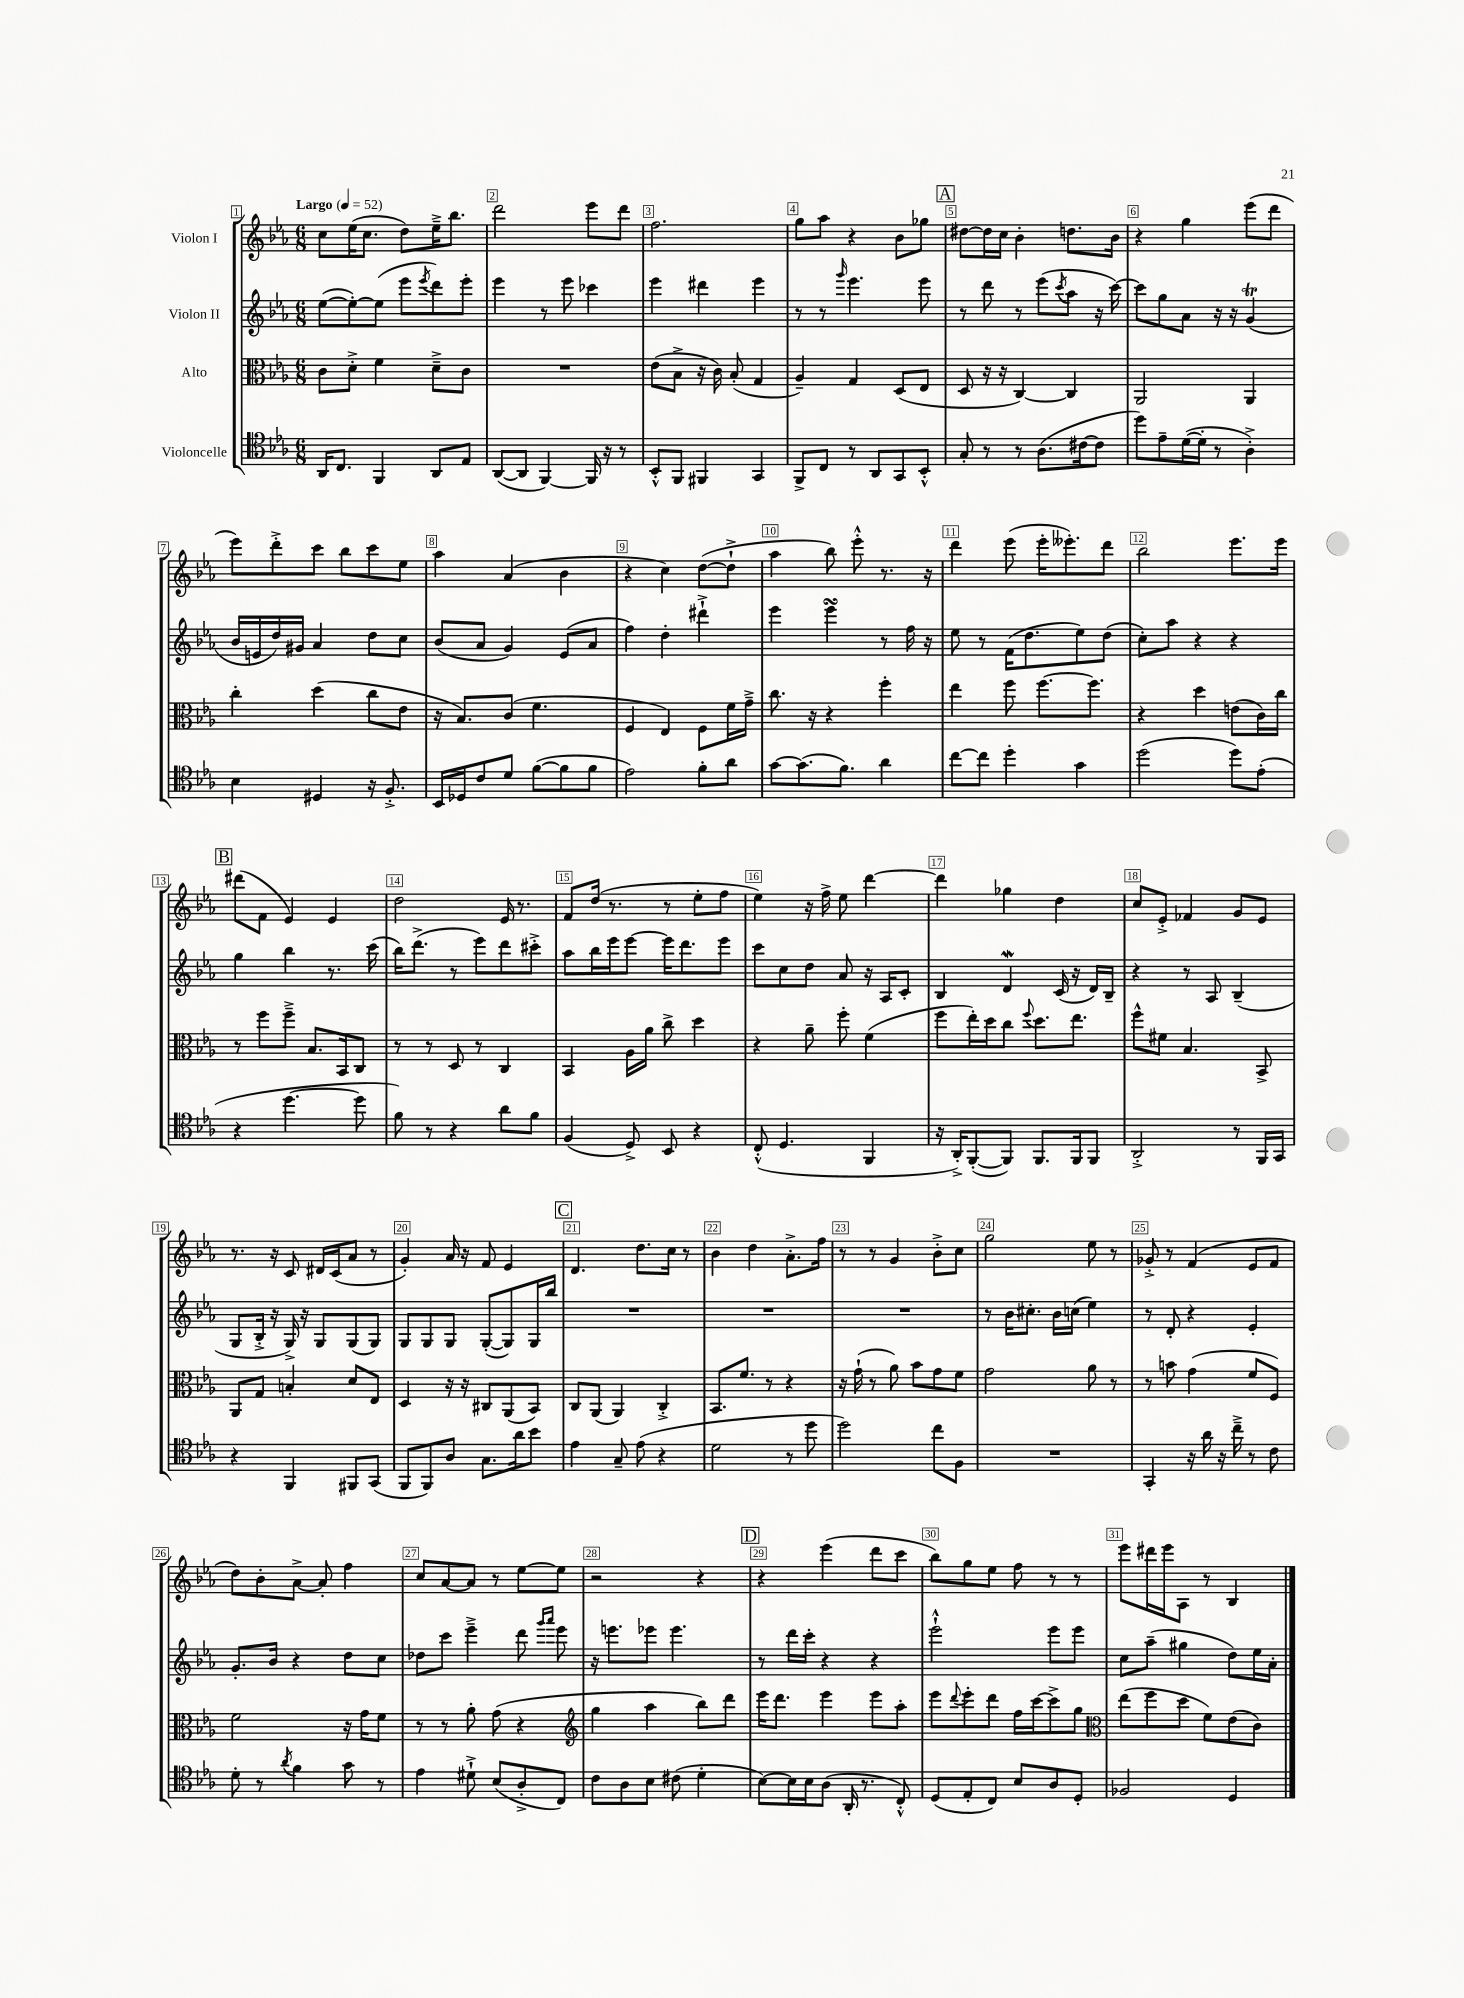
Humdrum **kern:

**kern	**kern	**kern	**kern
*part4	*part3	*part2	*part1
*staff4	*staff3	*staff2	*staff1
*I"Violoncelle	*I"Alto	*I"Violon II	*I"Violon I
*clefC4	*clefC3	*clefG2	*clefG2
*k[b-e-a-]	*k[b-e-a-]	*k[b-e-a-]	*k[b-e-a-]
*M6/8	*M6/8	*M6/8	*M6/8
*MM52	*MM52	*MM52	*MM52
=1	=1	=1	=1
!	!	!	!LO:TX:a:B:t=Largo
16AA-/KL	8c\L	([8ee-\L	8cc\L
8.C/J	.	.	.
.	8d'^\J	8ee-'\_)	(16ee-\K
.	.	.	8.cc\J
4FF/	4f\	(8ee-\J]	.
.	.	8eee-\L	8dd\L)
.	.	8qeee-/	.
8AA-/L	8d~^\L	8ddd\)	16ee-~^\K
.	.	.	8.bb-\J
8E-/J	8c\J	8eee-'\J	.
=2	=2	=2	=2
([8AA-/L	2.r	4eee-\	2ddd\
8AA-/J]	.	.	.
[4FF/)	.	8r	.
.	.	8eee-\	.
16FF/]	.	4ccc-X\	8eee-\L
16r	.	.	.
8r	.	.	8ddd\J
=3	=3	=3	=3
8BB-'^^/L	(8e-\L	4eee-\	2.ff\
8FF/J	8B-^\J	.	.
4FF#X/	16r	4ddd#X\	.
.	16c\)	.	.
.	(8B-'/	.	.
4GG/	4G/	4eee-\	.
=4	=4	=4	=4
8FF^/L	4A-~/)	8r	8gg\L
8C/J	.	8r	8aa-\J
.	.	16qqggg/	.
8r	4G/	4.eee-\	4r
8AA-/L	.	.	.
8GG/	(8D/L	.	8b-\L
8BB-'^^/J	8E-/J	8eee-\	8gg-X\J
!!LO:REH:place=s1:t=A
=5	=5	=5	=5
8G'/	8D/	8r	[8dd#X\L
8r	16r	8ddd\	16dd#\L]
.	16r	.	16cc\JJ
8r	[4C/)	8r	4b-'\
(8.A-\L	.	(8eee-\L	.
.	.	8qccc/	.
.	4C/]	8aa-\J	8.ddn\L
[16c#X\k	.	.	.
8c#\J]	.	16r	.
.	.	[16ccc\)	16b-\Jk
=6	=6	=6	=6
8dd\L)	2AA-/	8ccc\L]	4r
8e-~\	.	8gg\	.
([16d\L	.	8a-\J	4gg\
16d'\JJ]	.	.	.
8r	.	16r	.
.	.	16r	.
4A-'^\)	4AA-/	(4gt/	(8eee-\L
.	.	.	8ddd\J
!!LO:LB:g=z
=7	=7	=7	=7
4B-\	4cc'\	16b-/LL	8eee-\L)
.	.	16en/	.
.	.	16dd/)	8ddd'^\
.	.	16g#X/JJ	.
4D#X/	(4dd\	4a-/	8ccc\J
.	.	.	8bb-\L
16r	8cc\L	8dd\L	8ccc\
8.F'^/	.	.	.
.	8e-\J	8cc\J	8ee-\J
=8	=8	=8	=8
16BB-/LL	16r	(8b-/L	4aa-\
16D-X/J	8.B-/L)	.	.
8c/	.	8a-/J	.
8d/J	(8c/J	4g/)	(4a-/
([8f\L	4.f\	.	.
8f\]	.	(8e-/L	4b-\
8f\J	.	8a-/J	.
=9	=9	=9	=9
2e-\)	4F/	4ff\)	4r
.	4E-/)	4dd'\	4cc\)
8f'\L	8F\L	4ddd#X`^\	([8dd\L
8a-\J	16f\L	.	8dd`^\J]
.	16g~^\JJ	.	.
=10	=10	=10	=10
[8g\L	8.cc\	4eee-\	4aa-\
(8.g\]	.	.	.
.	16r	.	.
.	4r	4eee-sSSs\	8bb-\)
8.f\J)	.	.	.
.	.	.	8eee-'^^\
4a-\	4ff'\	8r	8.r
.	.	16ff\	.
.	.	16r	16r
=11	=11	=11	=11
[8cc\L	4ee-\	8ee-\	4ddd\
8cc\J]	.	8r	.
4dd'\	8ff\	(16f\KL	(8eee-\
.	.	8.dd\	.
.	[8.ff\L	.	16eee-'\KL
.	.	.	8.eee--X'\)
4g\	.	8ee-\)	.
.	8.ff\J]	.	.
.	.	(8dd\J	8ddd\J
=12	=12	=12	=12
(2dd\	4r	8cc'\L)	2bb-\
.	.	8aa-\J	.
.	4dd\	4r	.
8dd\L)	(8en\L	4r	8.eee-\L
(8e-'\J	16c\L)	.	.
.	16cc\JJ	.	16eee-\Jk
!!LO:LB:g=z
!!LO:REH:place=s1:t=B
=13	=13	=13	=13
4r	8r	4gg\	(8ddd#X\L
.	8ff\L	.	8f\J
[4.dd\	8ff~^\J	4bb-\	4e-/)
.	8.B-/L	.	.
.	.	8.r	4e-/
.	16BB-/k	.	.
8dd\]	8C/J	.	.
.	.	(16ccc\	.
=14	=14	=14	=14
8f\)	8r	16bb-\KL)	2dd\
.	.	(8.ddd^\J	.
8r	8r	.	.
4r	8D/	8r	.
.	8r	8eee-\L)	.
8a-\L	4C/	8ddd\	16e-/
.	.	.	8.r
8f\J	.	8ccc#X'^\J	.
=15	=15	=15	=15
(4F/	4BB-/	8aa-\L	8f/L
.	.	16bb-\L	(16dd/Jk
.	.	16eee-\J	8.r
8D^/)	16A-\LL	[8eee-\J	.
.	16a-\JJ	.	.
8BB-/	8cc^\	16eee-\KL]	8r
.	.	8.ddd\	.
4r	4dd\	.	8ee-'\L
.	.	8eee-\J	8ff\J
=16	=16	=16	=16
(8C'^^/	4r	8ccc\L	4ee-\)
4.D/	.	8cc\	.
.	8a-~\	8dd\J	16r
.	.	.	16ff^\
.	8ff'\	8a-/	8ee-\
4FF/	(4f\	16r	[4ddd\
.	.	16A-/KL	.
.	.	8c'/J	.
=17	=17	=17	=17
16r	8ff\L	4B-/	4ddd\]
16AA-'^/KL)	.	.	.
([8FF'/	16ee-'\L)	.	.
.	16dd\J	.	.
8FF/J])	8cc\J	4dW/	4gg-X\
.	8qqff/	.	.
8.FF/L	8.dd\L	.	.
.	.	(16c/	4dd\
16FF/k	8.ee-\J	16r	.
8FF/J	.	16d/LL)	.
.	.	16B-~/JJ	.
=18	=18	=18	=18
2AA-'^/	8ff^^\L	4r	8cc/L
.	8f#X\J	.	8e-'^/J
.	4.B-/	8r	4f-X/
.	.	8A-/	.
8r	.	(4B-~/	8g/L
16FF/LL	8BB-^/	.	8e-/J
16GG/JJ	.	.	.
!!LO:LB:g=z
=19	=19	=19	=19
4r	8AA-/L	8G/L	8.r
.	8G/J	16B-'^/Jk	.
.	.	16r	16r
4FF/	4Bn'/	16G^/)	8c/
.	.	16r	.
.	.	8G/L	16d#X/LL
.	.	.	(16c/J
8FF#X/L	8d/L	(8G/	8a-/J
(8GG/J	8E-/J	8G/J)	8r
=20	=20	=20	=20
8FF/L	4D/	8G/L	4g'/)
8FF/)	.	8G/	.
8A-/J	16r	8G/J	16a-/
.	16r	.	16r
8.G\L	8C#X/L	([8G'/L	8f/
.	(8AA-/	8G/])	4e-/
16a-\k	.	.	.
8b-\J	8BB-/J)	16G/L	.
.	.	16bb-/JJ	.
!!LO:REH:place=s1:t=C
=21	=21	=21	=21
4e-\	8C/L	2.r	4.d/
.	(8AA-/J	.	.
8G~/	4AA-/)	.	.
(8e-\	.	.	8.dd\L
4r	4C'^/	.	.
.	.	.	16cc\Jk
.	.	.	8r
=22	=22	=22	=22
2d\	8.BB-/L	2.r	4b-\
.	8.f/J	.	.
.	.	.	4dd\
.	8r	.	.
8r	4r	.	8.a-'^\L
8dd\	.	.	.
.	.	.	16ff\Jk
=23	=23	=23	=23
2dd\)	16r	2.r	8r
.	(16g`\	.	.
.	8r	.	8r
.	8a-\)	.	4g/
.	8b-\L	.	.
8cc\L	8g\	.	8b-'^\L
8F\J	8f\J	.	8cc\J
=24	=24	=24	=24
2.r	2g\	8r	2gg\
.	.	16b-\KL	.
.	.	8.cc#X'\J	.
.	.	16b-\LL	.
.	.	(16ccn\JJ	.
.	8a-\	4ee-\)	8ee-\
.	8r	.	8r
=25	=25	=25	=25
4GG'/	8r	8r	8g-X'^/
.	8bn\	8d'/	8r
16r	(4g\	4r	(4f/
16a-\	.	.	.
16r	.	.	.
16cc~^\	.	.	.
8r	8f/L	4e-'/	8e-/L
8c\	8F/J)	.	8f/J
!!LO:LB:g=z
=26	=26	=26	=26
8d'\	2f\	8.g'/L	8dd\L)
8r	.	.	8b-'\
.	.	16b-/Jk	.
8qa-/	.	.	.
4f\	.	4r	[8a-^\J
.	.	.	8a-'/]
8g\	16r	8dd\L	4ff\
.	16g\KL	.	.
8r	8f\J	8cc\J	.
=27	=27	=27	=27
4e-\	8r	8dd-X\L	8cc/L
.	8r	8ccc\J	[8a-/
8d#X`^\	8a-'\	4eee-~^\	8a-/J]
(8B-/L	(8g\	.	8r
8A-'^/	4r	8ddd\	[8ee-\L
.	.	16qqggg/LL	.
.	.	16qqaaa-/JJ	.
8C/J)	.	8eee-\	8ee-\J]
=28	=28	=28	=28
*	*clefG2	*	*
8c\L	4gg\	16r	2r
.	.	8.eeen\L	.
8A-\	.	.	.
8B-\J	4aa-\	8eee-X\J	.
(8c#X\	.	4.eee-\	.
4d'\	8bb-\L)	.	4r
.	8ddd\J	.	.
!!LO:REH:place=s1:t=D
=29	=29	=29	=29
[8B-\L)	16eee-\KL	8r	4r
.	8.ddd\J	.	.
16B-\L]	.	16ddd\LL	.
16B-\J	.	16ccc'\JJ	.
(8A-\J	4eee-\	4r	(4eee-\
16AA-'/	.	.	.
8.r	.	.	.
.	8eee-\L	4r	8ddd\L
8C'^^/)	8aa-'\J	.	8ccc\J
=30	=30	=30	=30
(8D/L	8eee-\L	2eee-`^^\	8bb-\L)
.	8qqddd/	.	.
8E-'/	8eee-'\	.	8gg\
8C/J)	8ddd\J	.	8ee-\J
8B-/L	16ff\LL	.	8ff\
.	[16ccc\J	.	.
8A-/	8ccc^\]	8eee-\L	8r
8D'/J	8gg\J	8eee-\J	8r
=31	=31	=31	=31
*	*clefC3	*	*
2F-X/	(8ee-\L	8cc\L	8eee-\L
.	8ff\	(8aa-~\J	16ddd#X\L
.	.	.	16eee-\J
.	8dd\J	4gg#X\	8A-\J
.	8f\L)	.	8r
4D/	(8e-\	8dd\L)	4B-/
.	8c\J)	16ee-\L	.
.	.	16a-'\JJ	.
==	==	==	==
*-	*-	*-	*-
